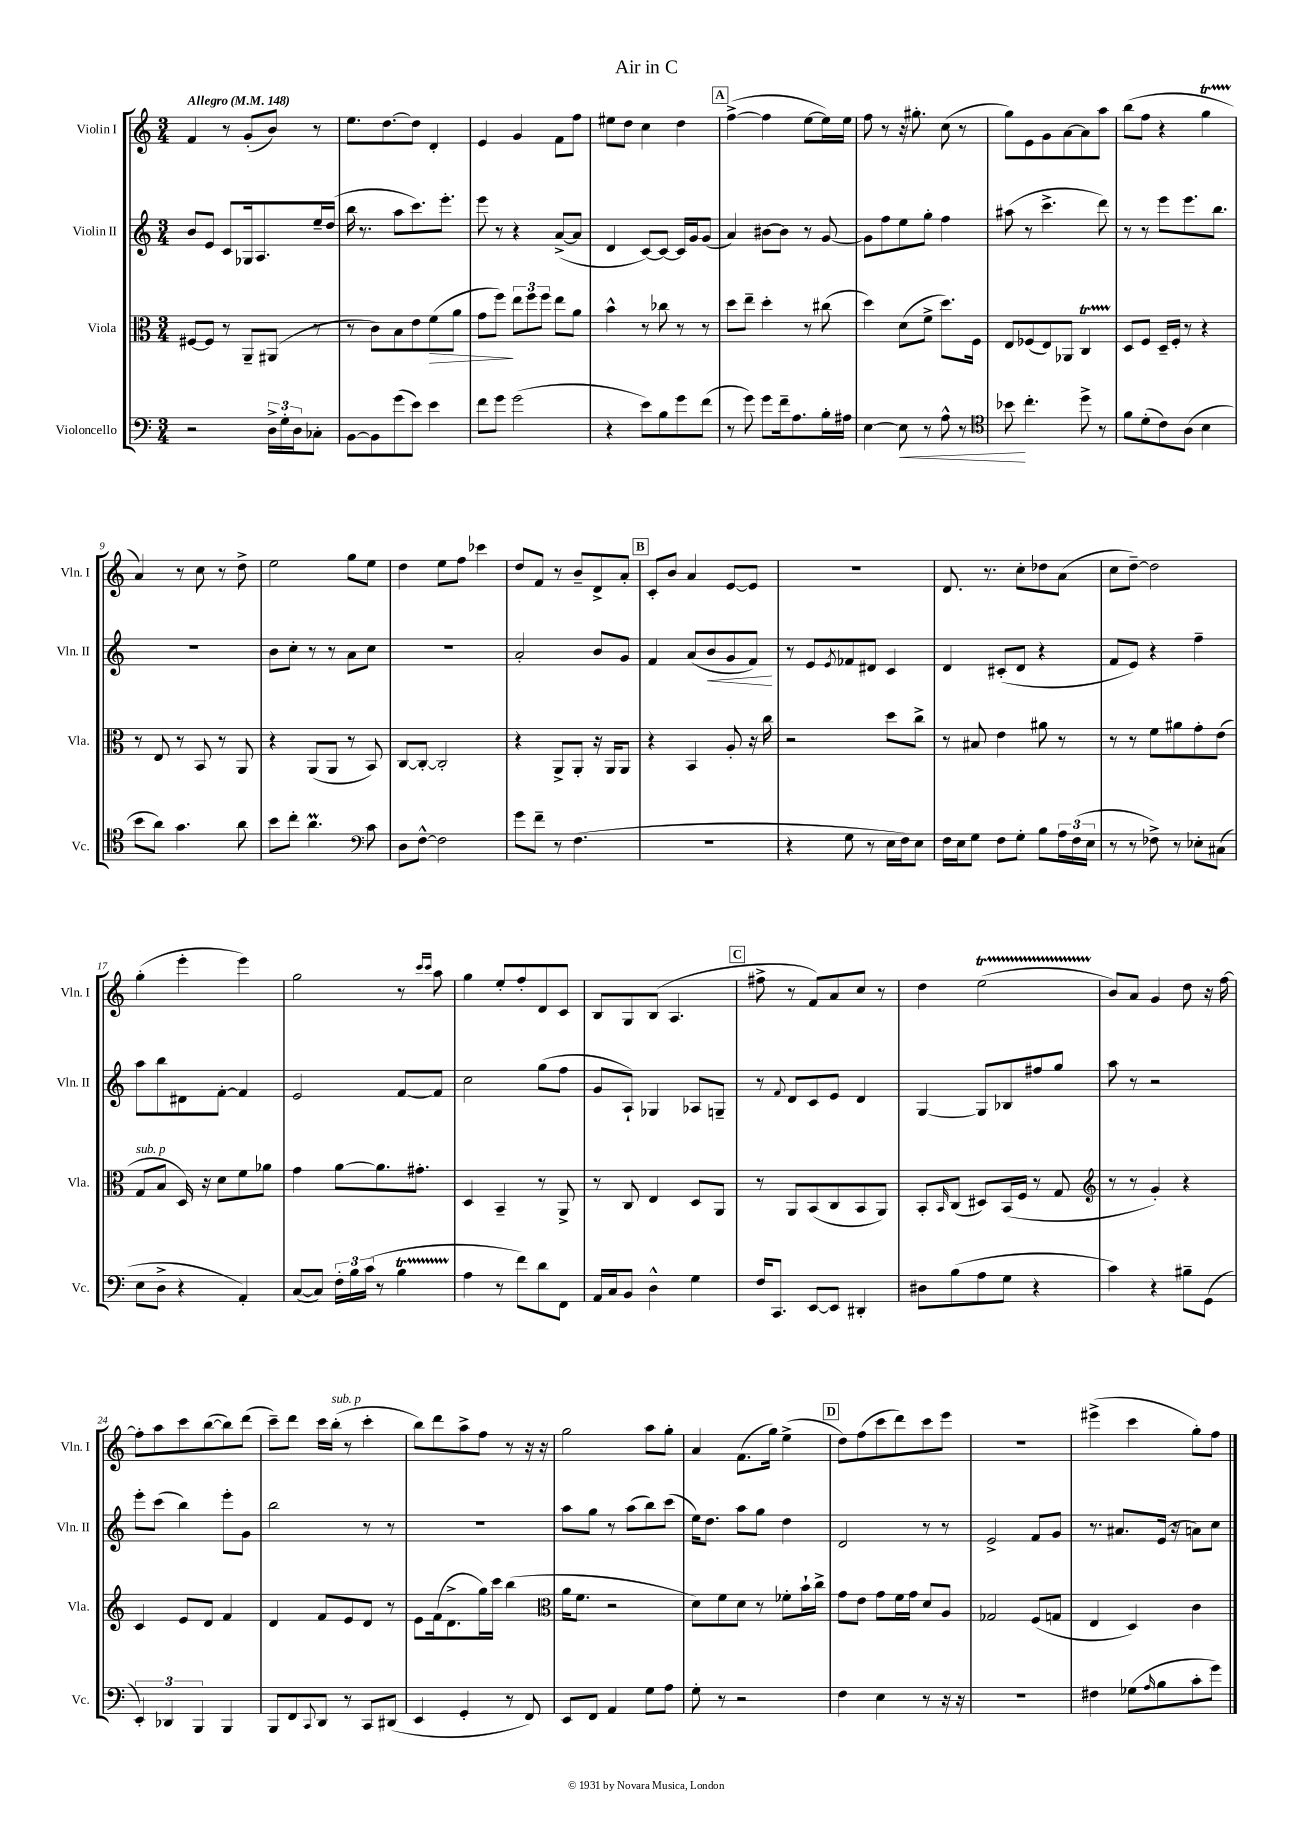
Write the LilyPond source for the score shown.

\header { title = "Air in C" }
<<
\new StaffGroup <<
\new Staff = "s0" \with { instrumentName = "Violin I" shortInstrumentName = "Vln. I" } {
    \clef treble \key c \major \numericTimeSignature \time 3/4 \tempo "Allegro" 4 = 148
    f'4 r8 g'8-.( b'8) r8 |
    e''8. d''8.~ d''8 d'4-. |
    e'4 g'4 f'8 f''8 |
    eis''8 d''8 c''4 d''4 |
    \mark \markup { \box "A" } f''4~->( f''4 e''8~ e''16) e''16 |
    f''8 r8 r16 gis''8.-. c''8( r8 |
    g''8) e'8 g'8 a'8~ a'8 a''8 |
    b''8( f''8 r4 g''4\startTrillSpan |
    a'4\stopTrillSpan) r8 c''8 r8 d''8-> |
    e''2 g''8 e''8 |
    d''4 e''8 f''8 ces'''4 |
    d''8 f'8 r8 b'8-- d'8-> a'8-. |
    \mark \markup { \box "B" } c'8-. b'8 a'4 e'8~ e'8 |
    R2. |
    d'8. r8. c''8-. des''8 a'8( |
    c''8 d''8~--) d''2 |
    g''4-.( e'''4-. e'''4) |
    g''2 r8 \grace { c'''16 c'''16 } a''8 |
    g''4 e''8-. f''8-. d'8 c'8 |
    b8 g8 b8( a4. |
    \mark \markup { \box "C" } fis''8-> r8 f'8) a'8 c''8 r8 |
    d''4 e''2\startTrillSpan( |
    b'8\stopTrillSpan) a'8 g'4 d''8 r16 f''16~ |
    f''8-. a''8 c'''8 b''8~( b''8) d'''8( |
    c'''8--) d'''8 c'''16 b''16-.^\markup { \italic "sub. p" }( r8 c'''4-. |
    b''8) d'''8 a''8-> f''8 r8 r16 r16 |
    g''2 a''8 g''8-. |
    a'4 f'8.( g''16) e''4->( |
    \mark \markup { \box "D" } d''8) f''8( c'''8 d'''8) c'''8 e'''8 |
    R2. |
    eis'''4->( c'''4 g''8-.) f''8 \bar "|." |
}
\new Staff = "s1" \with { instrumentName = "Violin II" shortInstrumentName = "Vln. II" } {
    \clef treble \key c \major \numericTimeSignature \time 3/4
    b'8 e'8 c'8 ges16 a8. e''16-- d''16( |
    b''16 r8. a''8 c'''8.) e'''8.-. |
    e'''8 r8 r4 a'8~->( a'8 |
    d'4 c'8~) c'8~ c'16 g'16 g'8( |
    \mark \markup { \box "A" } a'4) bis'8~ bis'8 r8 g'8~ |
    g'8 f''8 e''8 g''8-. f''4 |
    ais''8( r8 c'''4.-> d'''8) |
    r8 r8 e'''8 e'''8. b''8. |
    R2. |
    b'8 c''8-. r8 r8 a'8 c''8 |
    R2. |
    a'2-. b'8 g'8 |
    \mark \markup { \box "B" } f'4 a'8( b'8\< g'8 f'8\!) |
    r8 e'8 \acciaccatura { e'8 } fes'8 dis'8 c'4 |
    d'4 cis'8-.( d'8 r4 |
    f'8 e'8) r4 f''4-- |
    a''8 b''8 dis'8 f'8~-. f'4 |
    e'2 f'8~ f'8 |
    c''2 g''8( f''8 |
    g'8 a8-!) ges4 aes8 g8-- |
    \mark \markup { \box "C" } r8 \appoggiatura { f'8 } d'8 c'8 e'8 d'4 |
    g4~ g8 bes8 fis''8 g''8 |
    a''8 r8 r2 |
    e'''8-. c'''8( b''4) e'''8-. g'8 |
    b''2 r8 r8 |
    R2. |
    a''8 g''8 r8 a''8( b''8) c'''8( |
    e''16) d''8. a''8 g''8 d''4 |
    \mark \markup { \box "D" } d'2 r8 r8 |
    e'2-> f'8 g'8 |
    r8. ais'8. e'16( r16 a'8) c''8 \bar "|." |
}
\new Staff = "s2" \with { instrumentName = "Viola" shortInstrumentName = "Vla." } {
    \clef alto \key c \major \numericTimeSignature \time 3/4
    fis8~ fis8 r8 a,8-- ais,8( r8 |
    r8 c'8) b8 e'8 f'8\>( a'8 |
    g'8 f''8\!) \tuplet 3/2 { e''8 f''8 f''8 } e''8 a'8 |
    b'4-^ r8 ces''8 r8 r8 |
    \mark \markup { \box "A" } d''8 e''8-- d''4-. r8 cis''8( |
    d''4) d'8( f'8-> d''8.) f16 |
    e8 fes8( e8) aes,8 c4\startTrillSpan |
    d8\stopTrillSpan f8 d16-- f16-. r8 r4 |
    r8 e8 r8 b,8 r8 a,8 |
    r4 a,8( a,8 r8 b,8) |
    c8~ c8~-. c2-. |
    r4 a,8-> a,8-. r16 a,16 a,8 |
    \mark \markup { \box "B" } r4 b,4 a8-. r16 c''16 |
    r2 d''8 c''8-> |
    r8 bis8 e'4 ais'8 r8 |
    r8 r8 f'8 ais'8 g'8-. e'8( |
    g8^\markup { \italic "sub. p" } b8 d16) r16 d'8 f'8 aes'8 |
    g'4 a'8~ a'8. gis'8.-. |
    d4 b,4-- r8 a,8-> |
    r8 c8 e4 d8 a,8 |
    \mark \markup { \box "C" } r8 a,8 b,8( c8 b,8 a,8) |
    b,8-. \grace { b,16 } c8( dis8) b,16( f16 r8 g8 |
    \clef treble r8 r8 g'4-.) r4 |
    c'4 e'8 d'8 f'4 |
    d'4 f'8 e'8 d'8 r8 |
    e'8 f'16( d'8.-> g''16) c'''16 b''4( |
    \clef alto a'16 f'8. r2 |
    d'8) f'8 d'8 r8 fes'8-. b'16-! c''16-> |
    \mark \markup { \box "D" } g'8 e'8 g'8 f'16 g'16 d'8 a8 |
    ges2 f8( g8 |
    e4 d4) c'4 \bar "|." |
}
\new Staff = "s3" \with { instrumentName = "Violoncello" shortInstrumentName = "Vc." } {
    \clef bass \key c \major \numericTimeSignature \time 3/4
    r2 \tuplet 3/2 { d16-> g16-. d16 } ces8-. |
    b,8~ b,8 g'8( e'8) e'4 |
    f'8 g'8 g'2( |
    r4 e'8) b8 g'8 f'8( |
    \mark \markup { \box "A" } r8 g'8) g'8 f'16-- a8. b16-. ais16 |
    e4~ e8\< r8 a8-^ r8 |
    \clef tenor bes'8\! c''4.-. d''8-> r8 |
    f'8 d'8-.( c'8) a8( b4 |
    b'8 a'8) g'4. a'8 |
    b'8 c''8-. a'4.\prall \clef bass c'8 |
    d8 f8~-^ f2 |
    g'8 f'8-- r8 f4.( |
    \mark \markup { \box "B" } R2. |
    r4 g8 r8 e16 f16) e8 |
    f16 e16 g8 f8 g8-. b8 \tuplet 3/2 { a16 f16( e16 } |
    r8 r8 fes8->) r8 ees8-. cis8( |
    e8 d8-> r4 a,4-.) |
    c8~( c8) \tuplet 3/2 { f16-. b16 c'16( } r8 b4\startTrillSpan |
    a4\stopTrillSpan r8 f'8) d'8 f,8 |
    a,16 c16 b,8 d4-^ g4 |
    \mark \markup { \box "C" } f16 c,8. e,8~ e,8 dis,4-. |
    dis8 b8( a8 g8 r4 |
    c'4) r4 bis8-- g,8( |
    \tuplet 3/2 { e,4-.) des,4 b,,4 } b,,4 |
    b,,8 f,8 \appoggiatura { c,8 } d,8 r8 c,8 dis,8( |
    e,4 g,4-. r8 f,8) |
    e,8 f,8 a,4 g8 a8 |
    g8-. r8 r2 |
    \mark \markup { \box "D" } f4 e4 r8 r16 r16 |
    R2. |
    fis4 ges8( \grace { a16 } b8 c'8-. g'8) \bar "|." |
}
>>
>>
